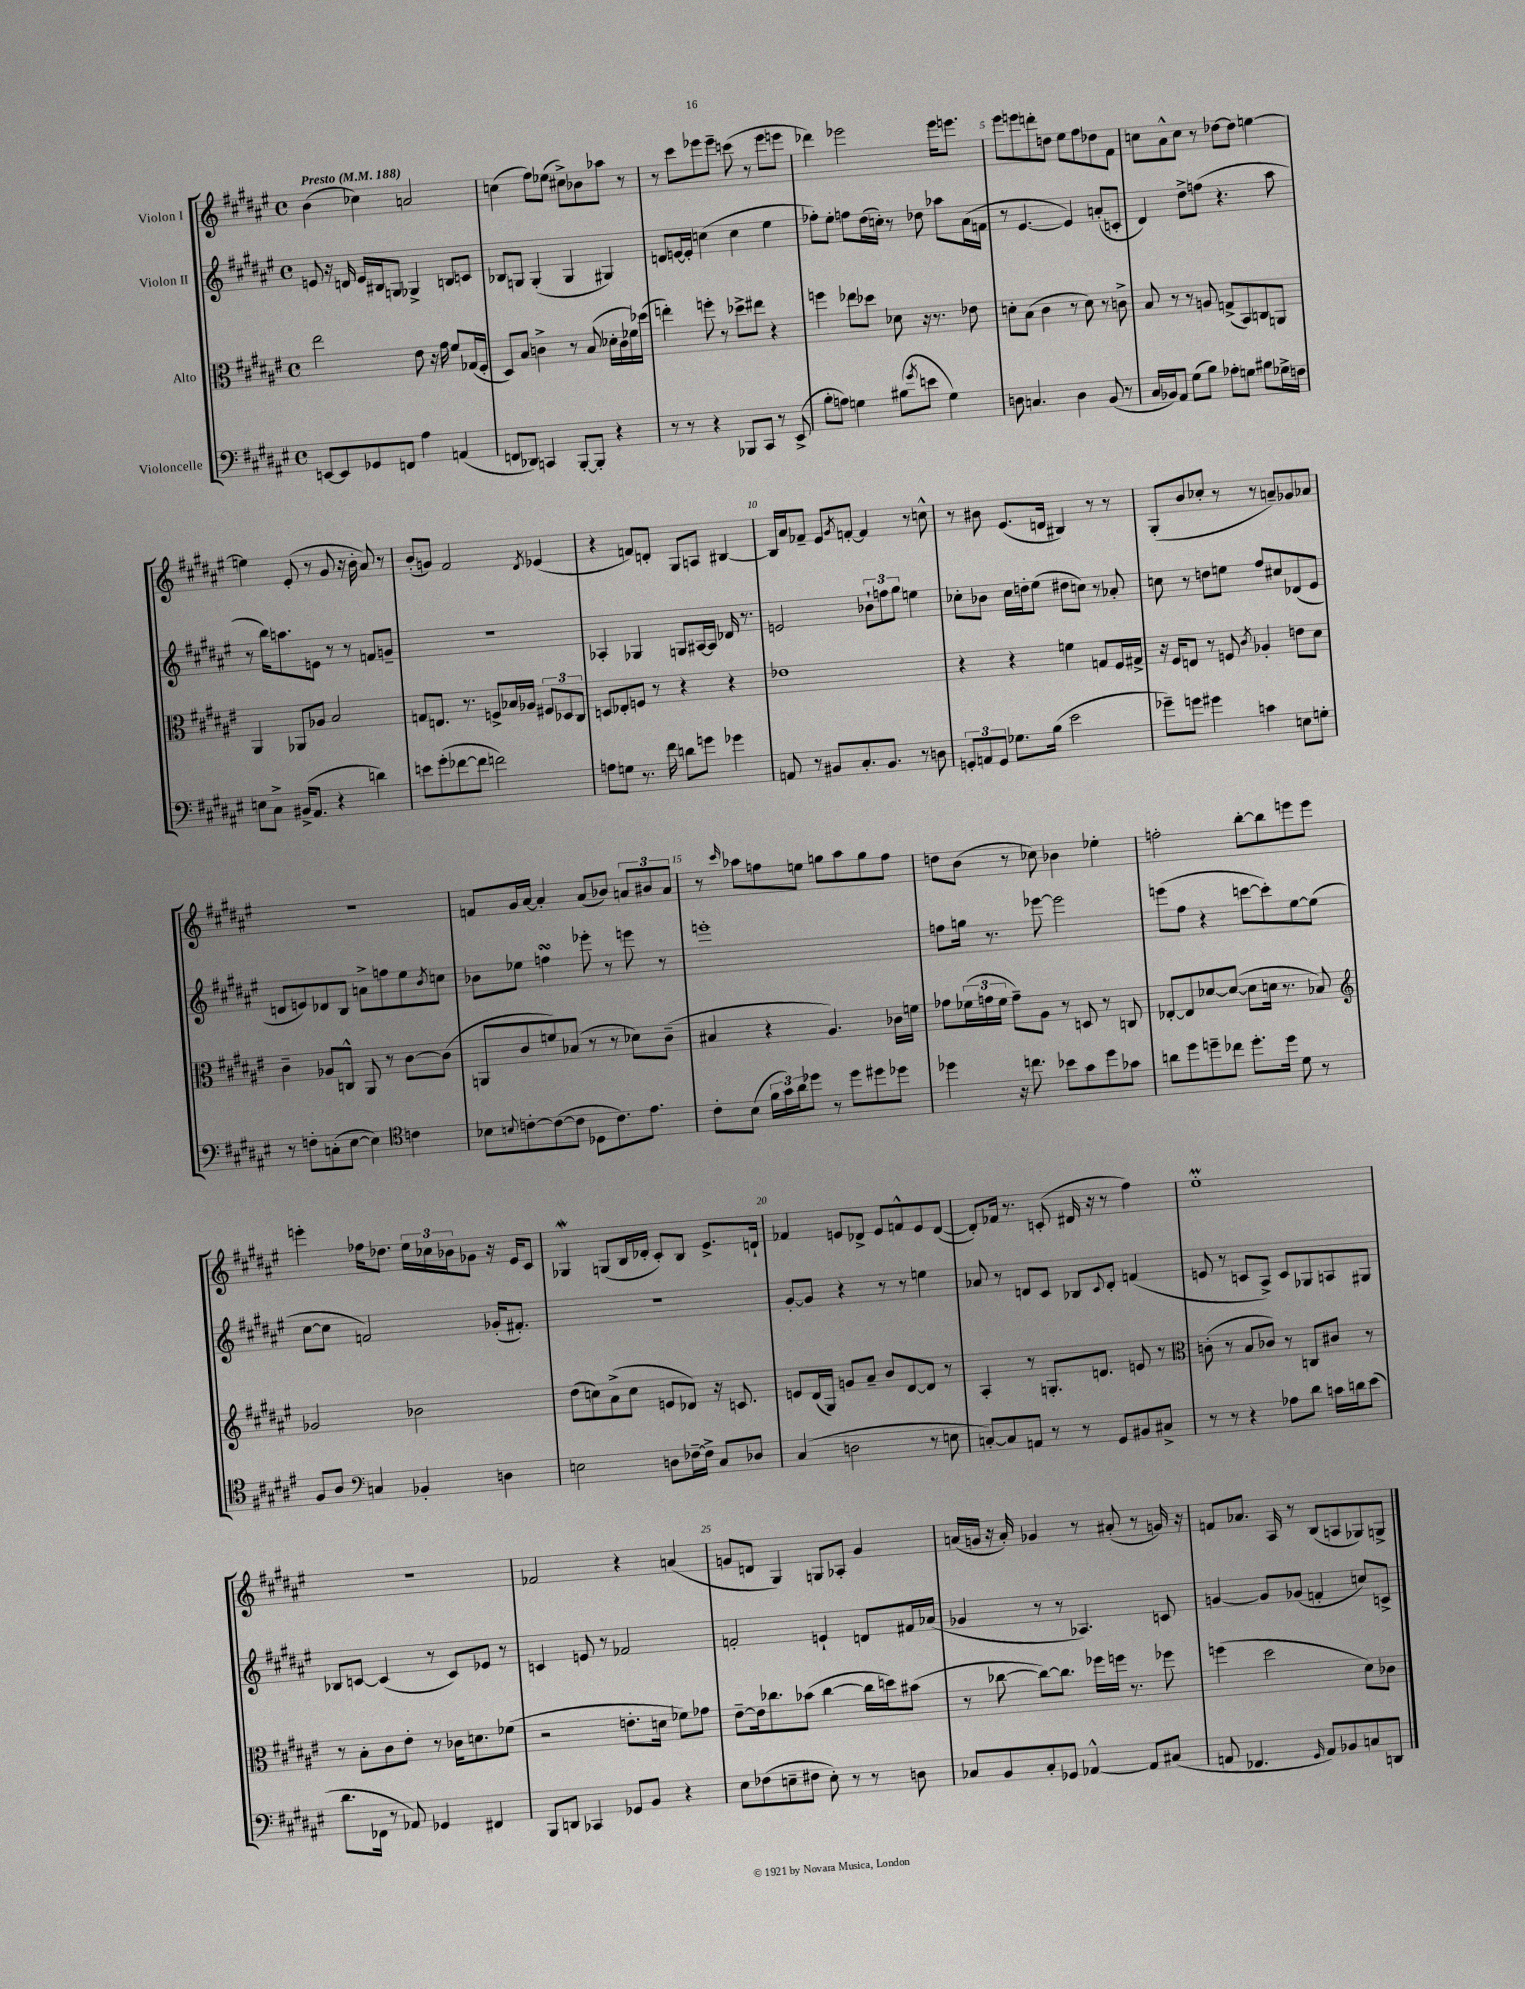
<<
\new StaffGroup <<
\new Staff = "s0" \with { instrumentName = "Violon I" } {
    \clef treble \key fis \major \defaultTimeSignature \time 4/4 \tempo "Presto" 4 = 188
    b'4( ces''4) a'2 |
    c''4( fis''8) ees''8( cis''8->) bes'8 aes''8 r8 |
    r8 cis'''8 ees'''8 ees'''8-- c'''8( r8 ees'''8 e'''8 |
    des'''4) ees'''2 ees'''16 e'''8. |
    eis'''8 e'''8 d'''8-. d''8 eis''8 fis''8 des''8 fis'8 |
    c''8 ais'8-^ c''8 r8 des''8~ des''8 e''4~ |
    e''4 eis'8-.( r8 gis'8 r16 b'16-. ais'8) r8 |
    b'8-.( g'8) fis'2 \acciaccatura { dis'8 } ees'4( |
    r4 f'8) d'8-. gis8 a8 bis4~ |
    bis16 ais'16 fes'8-- eis'8 \acciaccatura { gis'8 } f'8~-. f'4 r8 c''8-^ |
    r8 bis'8 eis'8.( d'16 bis4) r8 r8 |
    gis8-.( b'8 ces''8-. r8 r8 a'8--) ges'8 aes'8 |
    R1 |
    f'8 gis'16 ais'16~ ais'4-. ais'8( bes'8) \tuplet 3/2 { a'8 bis'8 a'8 } |
    r8 \grace { cis'''16 } aes''8 f''8 e''8 g''8 aes''8 g''8 f''8 |
    d''8 b'8( r8 ces''8) bes'4 ees''4-. |
    f''2-. b''8~-. b''8 e'''8 e'''8 |
    e'''4-. fes''16 des''8. \tuplet 3/2 { eis''16 ces''16 bes'16 } ges'8 r16 eis'16 cis'8 |
    ges4\mordent g8( b16 des'16-. cis'8-.) b8 eis'8.-> d'16-! |
    fes'4 e'8 des'8-> e'8 f'8-^ e'8 des'8~( |
    des'8-.) fes'16 r8. c'8-.( dis'16 r16 r8 fis''4) |
    eis''1-.\prall |
    R1 |
    fes'2 r4 a'4( |
    g'8 d'8 gis4) g8 aes8-. g'4 |
    a'16( g'16 r16 a'16-.) ges'4 r8 ais'8-.( r8 g'16) r16 |
    f'8 aes'8. ais16 r8 b8( a8 ges8) g8-> \bar "|." |
}
\new Staff = "s1" \with { instrumentName = "Violon II" } {
    \clef treble \key fis \major \defaultTimeSignature \time 4/4
    e'8 r16 d'16 e'16 bis16 g8 ges4-> b8 c'8 |
    bes8 g8 g4-.( g4 gis4) |
    d'8 e'16~ e'16-. c''4( c''4 eis''4 |
    fes''8-.) eis''8-. f''8 dis''16( c''16-.) r8 des''8 aes''8 ais'16( f'16 |
    r8 eis'4.~ eis'4) a'8-.( c'8-. |
    dis'4) dis''8-> f''8( r4. ais''8 |
    r8 b''16) a''8. e'8 r8 r8 f'8 g'8-- |
    r1 |
    aes4-. ges4 g8 ais16~ ais16 des'16 r8. |
    e'2 \tuplet 3/2 { bes'8-! f''8 gis''8 } e''4 |
    ces''8-. bes'8 ces''16 d''16-. eis''8( dis''8 c''8) r8 aes'8-. |
    c''8 r8 d''8 e''8 fis''8 cis''8 des'8( eis'8 |
    d'8 e'8) des'8 b8 a'8-> f''8 eis''8 \acciaccatura { b'8 } c''8 |
    bes'8 ees''8 f''4\turn ees'''8-. r8 e'''8 r8 |
    e'''1-. |
    f''8 g''16 r8. ees'''8~ ees'''2 |
    e'''8( fis''8 r4 c'''8~ c'''8-.) eis''8~ eis''8( |
    cis''8~ cis''8 f'2) ges'16-.( fis'8.-.) |
    R1 |
    gis'8~-. gis'8 r4 r8 r8 e''4 |
    aes'8 r8 d'8 cis'8 bes8 \appoggiatura { cis'8 } d'8-. f'4( |
    e'8 r8 c'8 ais8->) c'8 ges8 a8 gis8 |
    bes8 c'8~ c'4( r8 c'8) ees'8 r8 |
    c'4 e'8 r8 fes'2 |
    f'2-. e'4-! d'8 fis'16 aes'16( |
    ges'4 r8 r8 aes4.) c'8 |
    g'4~ g'8 ges'8( f'4-. c''8) c'8-> \bar "|." |
}
\new Staff = "s2" \with { instrumentName = "Alto" } {
    \clef alto \key fis \major \defaultTimeSignature \time 4/4
    eis''2 eis'8 r16 gis'16 fis'8 ges16( fis16-. |
    dis8) b8 c'4-> r8 b8( des'16-. c'16 fes'16) des''16( |
    e''4-.) f''8-. r8 des''8-> eis''8 r4 |
    f''4 ees''8 des''8 des'8 r16 r8. ees'8 |
    d'8-. b8( cis'4 r8 d'8) r8 c'8-> |
    b8 r8 r8 a8 g8->( b,8) c8 a,8 |
    ais,4 aes,8 aes8 b2 |
    g8 e8. r8. f8-> bes16 aes16 \tuplet 3/2 { fis8 des8 cis8 } |
    d8 ees8-. f8 r8 r4 r4 |
    ees'1 |
    r4 r4 f'4 g8 fis16 gis16-> |
    r16 fis16 e8 r8 f8 \acciaccatura { cis'8 } aes4-. e'8 dis'8 |
    cis'4-- aes8 c8-^ ais,8 r8 cis'8~ cis'8( |
    a,8 cis'8 f'8) bes8( r8 r8 des'8) cis'8--( |
    bis4 r4 ais4.) ces'16 f'16 |
    ges'8 \tuplet 3/2 { fes'16( g'16 fes'16 } g'8--) ais8 r8 d8 r8 c8 |
    ees8~-. ees8 des'8~ des'8~( des'8 d'16 r8. bes8) |
    \clef treble ges'2 bes'2 |
    dis''8( c''8) ais'8->( c''8 e'8 des'8) r16 c'8. |
    e'8 dis'16( gis16) g'8 ais'8-- b'8 dis'8~ dis'8 r8 |
    ais4-. r8 g8.-. d'8. e'8 r8 |
    \clef alto c'8-.( r8 b8 ces'8) r8 c8 cis'8 r8 |
    r8 b8-. cis'8 eis'8-. r8 ces'16 d'8. fes'8( |
    r2 e'8.-. d'16 fes'8) ges'8 |
    eis'8~-- eis'16 ces''8. bes'8( ces''4~ ces''16 d''16) bis'8( |
    r8 ces''8~ ces''8~) ces''8. fes''16 f''16 r8. fes''8 |
    f''4( dis''2 dis'8) ces'8 \bar "|." |
}
\new Staff = "s3" \with { instrumentName = "Violoncelle" } {
    \clef bass \key fis \major \defaultTimeSignature \time 4/4
    e,8~ e,8 ges,8 f,8 ais4 a,4( |
    f,8 des,8) c,4 b,,8~-. b,,8-. r4 |
    r8 r8 r4 bes,,8 cis,8 r8 eis,8->( |
    b8-. a8) g4 bis8( \acciaccatura { gis'8 } e'8 g4) |
    d8 c4. d4 b,8( r8 |
    cis16 bes,16) ais,8 gis8( b8) aes8-. g8 bis8 ges16-> f16 |
    e8 cis8-> bis,16->( ais,8. r4 d'4) |
    e'8 gis'8-.( fes'8~ fes'8 f'2) |
    a8 g8 r8. fis'16 d'8 g'8 ges'4 |
    a,8 r8 bis,8 cis8.-. bis,8. r8 d8 |
    \tuplet 3/2 { g,8-. a,8 g,8 } ges8. b16( eis'2 |
    ges'8--) g'8 gis'4 c'4 e8 g8-. |
    r8 f8-. c8-.( eis8~ eis4) \clef tenor c'4 |
    bes8 \appoggiatura { b8 } c'8~-. c'8~( c'8 des8 c'8.) eis'8. |
    cis'8-. b8( \tuplet 3/2 { fis'16 gis'16) ais'16 } des''8 r8 des''8 dis''8 des''8 |
    des''4 r16 c''8. bes'8 gis'8 des''8 ges'8 |
    a'8 dis''8 d''8-- ces''8 d''8.-. d''16 dis'8 r8 |
    fis8 ais8 \clef bass c4 bes,4-. d4 |
    e2 d8 fes16~-- fes16-> cis8 des8 |
    cis4( d2 r8 e8 |
    c8~-.) c8 a,8 r8 r8 gis,8 bis,8 cis8-> |
    r8 r8 r4 aes8 dis'8 c'16 d'16 eis'8( |
    dis'8. fes,16 r8 aes,8) ges,4 fis,4 |
    b,,8 d,8 ces,4 ges,8 b,8 r4 |
    eis8 fes8( e8-- fis8 e8-.) r8 r8 d8 |
    ces8 b,8 ces8-. ges,8 aes,4~-^ aes,8 cis8( |
    a,8 fes,4. \grace { gis,16 } a,8) bes,8 c8 d,8 \bar "|." |
}
>>
>>
\layout { \context { \Score \override BarNumber.break-visibility = ##(#f #t #t) barNumberVisibility = #(every-nth-bar-number-visible 5) } }
